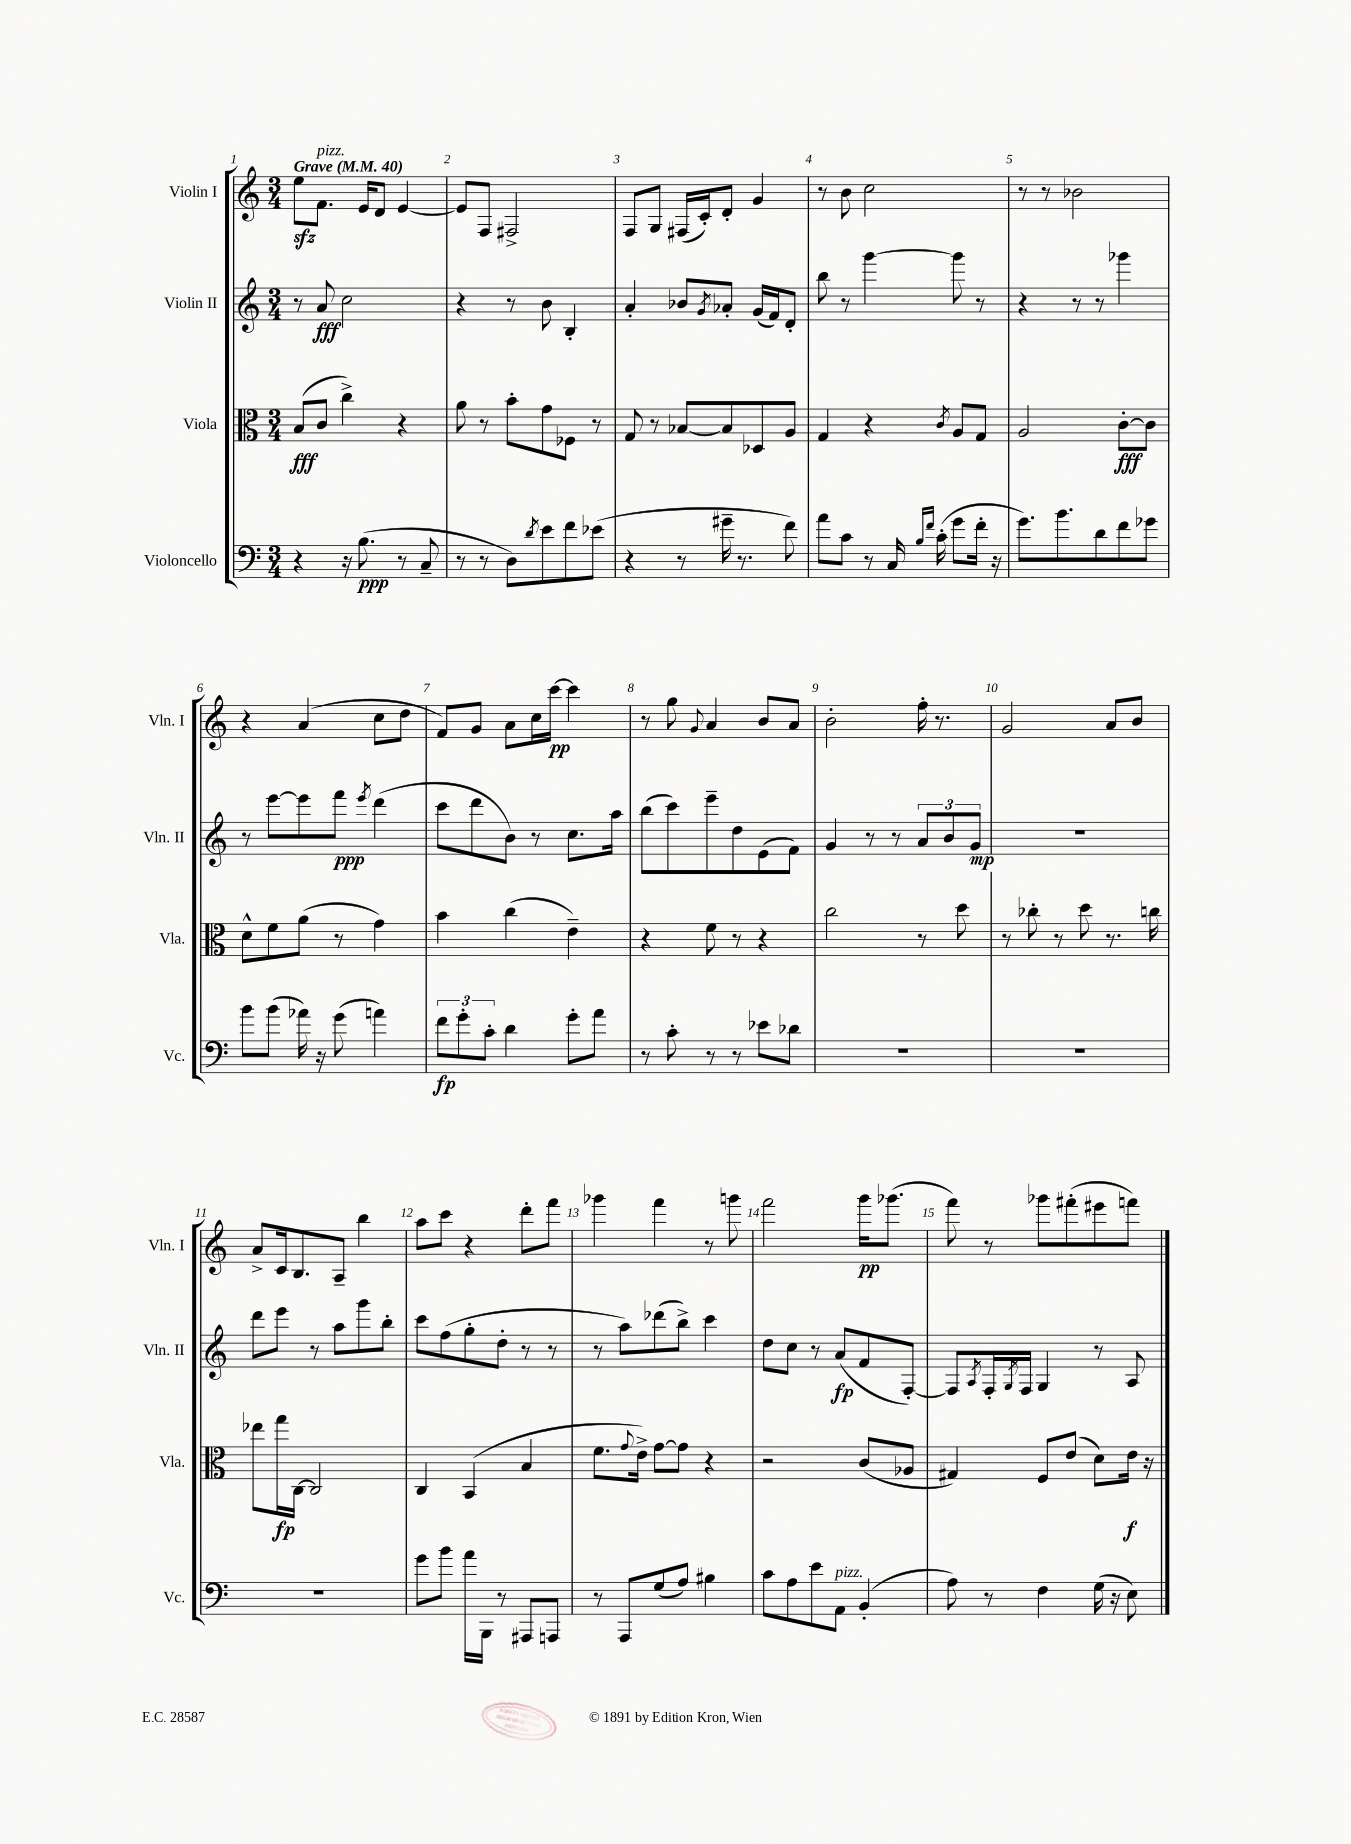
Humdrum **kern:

**kern	**kern	**kern	**kern
*staff4	*staff3	*staff2	*staff1
*clefF4	*clefC3	*clefG2	*clefG2
*k[]	*k[]	*k[]	*k[]
*M3/4	*M3/4	*M3/4	*M3/4
*MM40	*MM40	*MM40	*MM40
4r	(8B/L	8r	8ee\L
.	8c/J	8a/	8.f\J
16r	4cc^\)	2cc\	.
(8.B\	.	.	16e/LK
.	.	.	8d/J
8r	4r	.	[4e/
8C~/	.	.	.
=	=	=	=
8r	8a\	4r	8e/]L
8r	8r	.	8F/J
8D\L)	8b'\L	8r	2F#^/
8qd/	.	.	.
8e\	8g\	8b\	.
8f\	8F-\J	4B'/	.
(8e-\J	8r	.	.
=	=	=	=
4r	8G/	4a'/	8F/L
.	8r	.	8G/J
8r	[8B-/L	8b-/L	(16F#/LL
.	.	.	16c'/J)
.	.	8qg/	.
16g#~\	8B-/]	8a-'/J	8d'/J
8.r	.	.	.
.	8D-/	(16g/LL	4g/
.	.	16f/J)	.
8f\)	8A/J	8d'/J	.
=	=	=	=
8a\L	4G/	8bb\	8r
8c\J	.	8r	8b\
8r	4r	[4ggg\	2cc\
16C/	.	.	.
16qqB/LL	.	.	.
16qqf/JJ	.	.	.
(16c'\	.	.	.
.	8qc/	.	.
8g\L	8A/L	8ggg\]	.
16f'\Jk	8G/J	8r	.
16r	.	.	.
=	=	=	=
8.g\L)	2A/	4r	8r
.	.	.	8r
8.b\	.	.	.
.	.	8r	2b-\
8d\	.	8r	.
8f\	[8c'\L	4ggg-\	.
8g-\J	8c\]J	.	.
=	=	=	=
8b\L	8d^^\L	8r	4r
(8b\J	8f\	[8eee\L	.
16a-\)	(8a\J	8eee\]	(4a/
16r	.	.	.
(8g\	8r	8fff\J	.
.	.	8qeee/	.
4a\)	4g\)	(4ddd\	8cc\L
.	.	.	8dd\J
=	=	=	=
12f\L	4b\	8ccc\L	8f/L)
12g'\	.	.	.
.	.	8ddd\	8g/J
12c'\J	.	.	.
4d\	(4cc\	8b\J)	8a\L
.	.	8r	16cc\L
.	.	.	[16ccc\JJ
8g'\L	4e~\)	8.cc\L	4ccc\]
8a\J	.	.	.
.	.	16aa\Jk	.
=	=	=	=
8r	4r	(8bb\L	8r
8c'\	.	8ccc\)	8gg\
.	.	.	8qqg/
8r	8f\	8eee~\	4a/
8r	8r	8dd\	.
8e-\L	4r	(8e\	8b/L
8d-\J	.	8f\J)	8a/J
=	=	=	=
2.r	2cc\	4g/	2b'\
.	.	8r	.
.	.	8r	.
.	8r	12a/L	16ff'\
.	.	.	8.r
.	.	12b/	.
.	8dd\	.	.
.	.	12g/J	.
=	=	=	=
2.r	8r	2.r	2g/
.	8cc-'\	.	.
.	8r	.	.
.	8dd\	.	.
.	8.r	.	8a/L
.	.	.	8b/J
.	16cc\	.	.
=	=	=	=
2.r	8ee-\L	8ddd\L	8a^/L
.	16gg\L	8eee\J	16c/k
.	[16C\JJ	.	8.B/
.	2C/]	8r	.
.	.	8aa\L	8A~/J
.	.	8ggg\	4bb\
.	.	8bb'\J	.
=	=	=	=
8g\L	4C/	8ccc\L	8aa\L
8b\J	.	(8ff\	8ccc\J
16a\LL	(4BB/	8gg'\	4r
16BBB\JJ	.	.	.
8r	.	8dd'\J	.
8AAA#/L	4B/	8r	8ddd'\L
8AAA/J	.	8r	8fff\J
=	=	=	=
8r	8.f\L	8r	4ggg-\
8AAA/L	.	8aa\L)	.
.	8qqg/	.	.
.	16e^\Jk)	.	.
(8G/	[8g\L	(8ddd-\	4fff\
8A/J)	8g\]J	8bb^\J)	.
4B#\	4r	4ccc\	8r
.	.	.	8ggg\
=	=	=	=
8c\L	2r	8dd\L	2fff\
8A\	.	8cc\J	.
8e\	.	8r	.
8AA\J	.	(8a/L	.
(4BB'/	(8c/L	8f/	16ggg\LK
.	.	.	(8.ggg-\J
.	8A-/J	[8F'/J)	.
=	=	=	=
8A\)	4G#/)	8F/]L	8fff\)
.	.	8qA/	.
8r	.	16F'/L	8r
.	.	8qG/	.
.	.	16F/JJ	.
4F\	8F/L	4G/	8ggg-\L
.	(8e/J	.	(8fff#'\
(16G\	8d\L)	8r	8eee#\
16r	.	.	.
8E\)	16e\Jk	8A/	8fff\J)
.	16r	.	.
==	==	==	==
*-	*-	*-	*-
